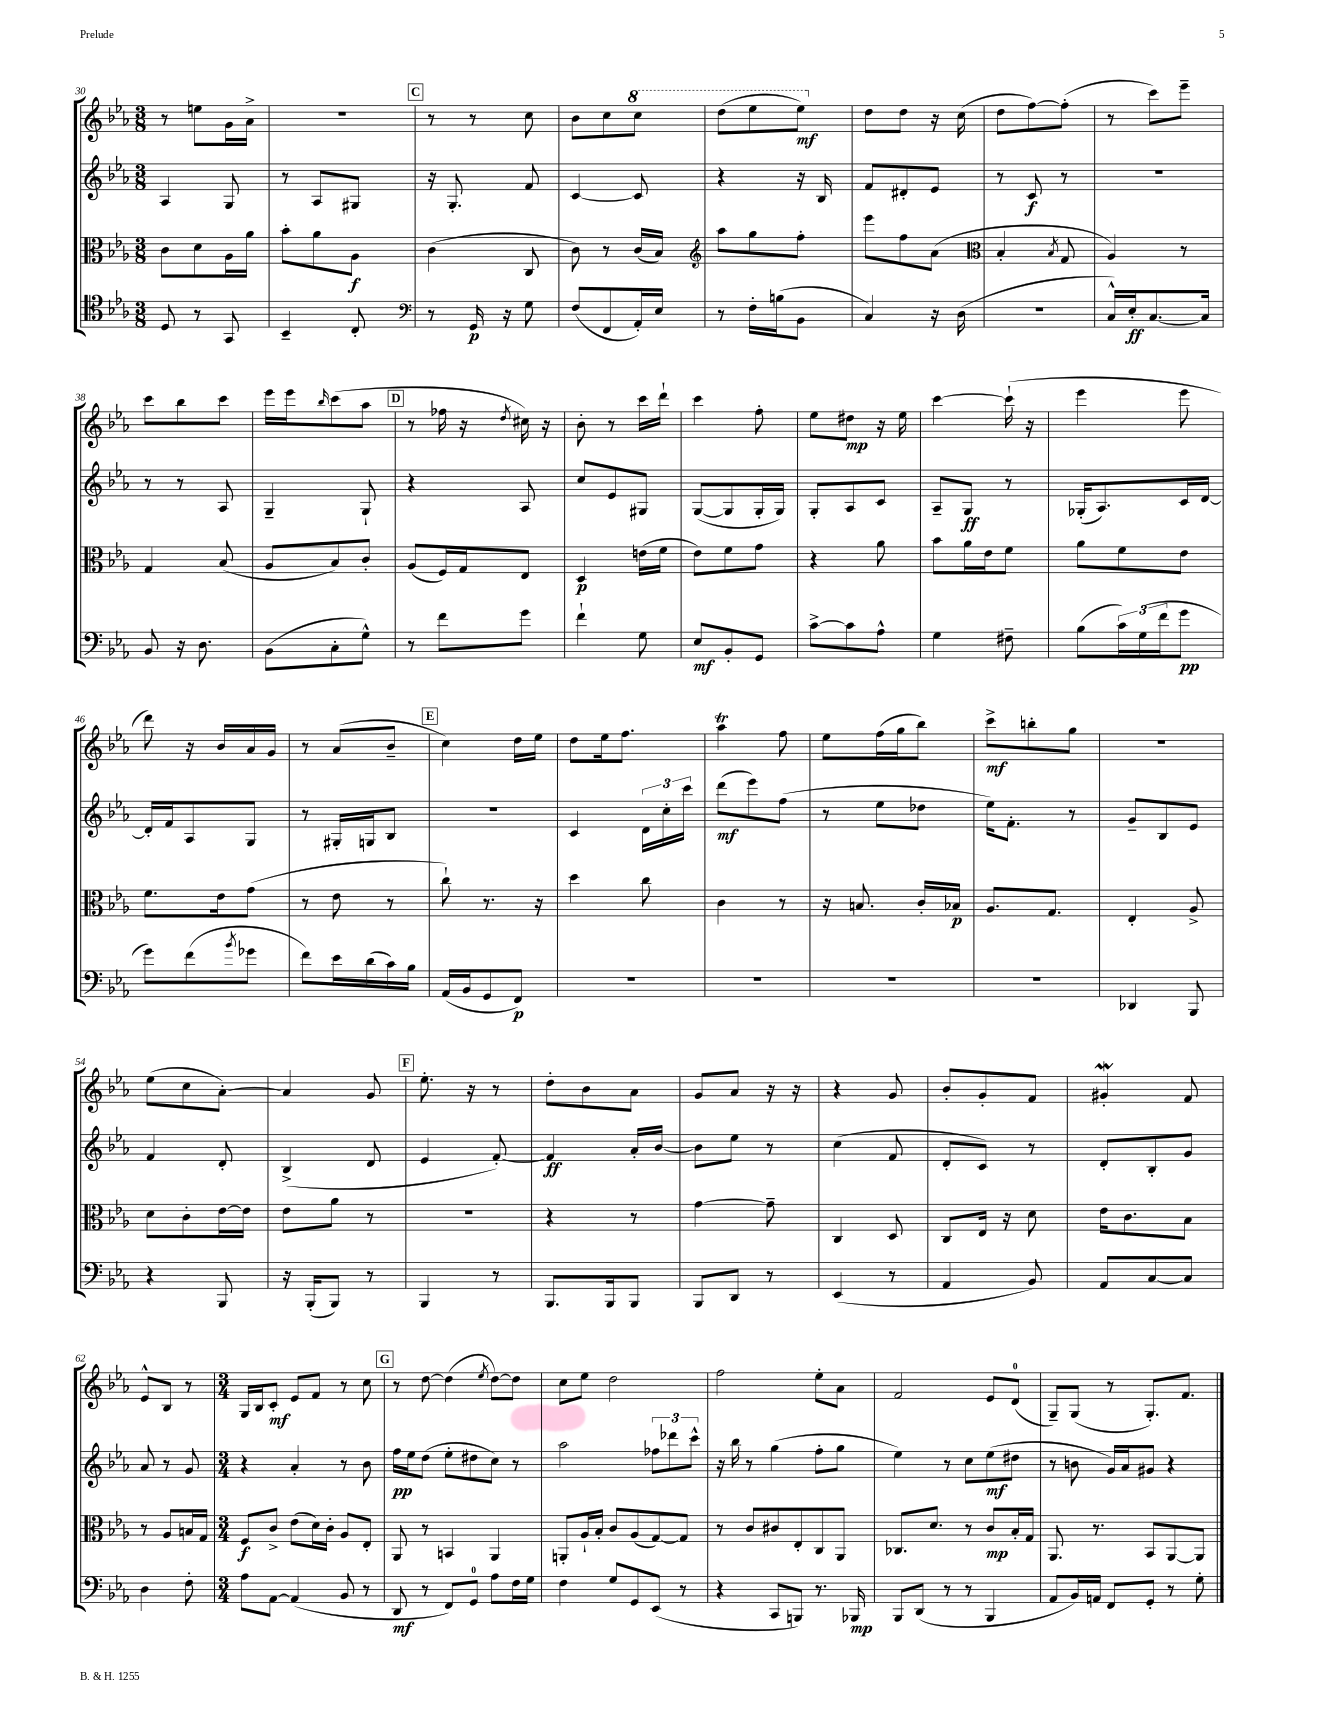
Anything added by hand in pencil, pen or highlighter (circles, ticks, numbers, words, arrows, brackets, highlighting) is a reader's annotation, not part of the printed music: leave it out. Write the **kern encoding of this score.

**kern	**kern	**kern	**kern
*staff4	*staff3	*staff2	*staff1
*clefC4	*clefC3	*clefG2	*clefG2
*k[b-e-a-]	*k[b-e-a-]	*k[b-e-a-]	*k[b-e-a-]
*M3/8	*M3/8	*M3/8	*M3/8
8D	8c	4A-	8r
8r	8d	.	8ee
8GG	16A-	8G	16g
.	16a-	.	16a-^
=	=	=	=
4BB-~	8b-'	8r	4.r
.	8a-	8A-	.
8C'	8A-	8G#	.
=	=	=	=
*clefF4	*	*	*
8r	(4c	16r	8r
.	.	8.G'	.
16GG	.	.	8r
16r	.	.	.
8G	8C	8f	8cc
=	=	=	=
(8F	8c)	[4c	8b-
8FF	8r	.	8cc
16AA-')	(16c	8c]	8ccc
16E-	16B-)	.	.
=	=	=	=
*	*clefG2	*	*
8r	8aa-	4r	(8ddd
16F'	8gg	.	8eee-
(16B	.	.	.
8BB-	8ff'	16r	8eee-)
.	.	16B-	.
=	=	=	=
4C)	8eee-	8f	8dd
.	8ff	8d#'	8dd
16r	(8a-	8e-	16r
(16D	.	.	(16cc
=	=	=	=
*	*clefC3	*	*
4.r	4B-'	8r	8dd
.	.	8c	[8ff)
.	8qB-	.	.
.	8G	8r	(8ff']
=	=	=	=
16C^^)	4A-)	4.r	8r
16E-'	.	.	.
[8.C	.	.	8ccc)
.	8r	.	8eee-~
16C]	.	.	.
=	=	=	=
8BB-	4G	8r	8ccc
16r	.	8r	8bb-
8.D	.	.	.
.	(8B-	8A-	8ccc
=	=	=	=
(8BB-	8A-	4G~	16eee-
.	.	.	16eee-
.	.	.	16qqbb-
8C'	8B-)	.	(8ccc
8G^^)	8c'	8G`	8aa-
=	=	=	=
8r	(8A-	4r	8r
8f	16F)	.	16ff-
.	16G	.	16r
.	.	.	8qdd
8g	8E-	8A-	16cc#)
.	.	.	16r
=	=	=	=
4f`	4D	8cc	8b-'
.	.	8e-	8r
8G	(16e	8G#	16ccc
.	16f	.	16ddd`
=	=	=	=
8E-	8e-)	([8G	4ccc
8BB-'	8f	8G]	.
8GG	8g	16G'	8ff'
.	.	16G)	.
=	=	=	=
[8c^	4r	8G'	8ee-
8c]	.	8A-	8dd#
8A-^^	8a-	8c	16r
.	.	.	16ee-
=	=	=	=
4G	8b-	8A-~	[4ccc
.	16a-	8G	.
.	16e-	.	.
8F#~	8f	8r	(16ccc`]
.	.	.	16r
=	=	=	=
(8B-	8a-	(16G-'	4eee-
.	.	8.A-)	.
24c)	8f	.	.
(24G	.	.	.
24f	.	.	.
8g	8e-	16c	8eee-
.	.	[16d	.
=	=	=	=
8g)	8.f	16d']	8ddd)
.	.	16f	.
(8f	.	8A-	16r
.	16e-	.	16b-
8qb-	.	.	.
8g-	(8g	8G	16a-
.	.	.	16g
=	=	=	=
8f)	8r	8r	8r
16e-	8e-	16G#'	(8a-
(16d	.	16G	.
16c)	8r	8B-	8b-~
16B-	.	.	.
=	=	=	=
(16AA-	8cc`)	4.r	4cc)
16BB-	.	.	.
8GG	8.r	.	.
8FF)	.	.	16dd
.	16r	.	16ee-
=	=	=	=
4.r	4dd	4c	8dd
.	.	.	16ee-
.	.	.	8.ff
.	8cc	24d	.
.	.	24cc'	.
.	.	24ccc	.
=	=	=	=
4.r	4c	(8ddd	4aa-
.	.	8eee-)	.
.	8r	(8ff	8ff
=	=	=	=
4.r	16r	8r	8ee-
.	8.B	.	.
.	.	8ee-	(16ff
.	.	.	16gg
.	16c'	8dd-	8bb-)
.	16B-	.	.
=	=	=	=
4.r	8.A-	16ee-)	8ccc^
.	.	8.f'	.
.	.	.	8bb'
.	8.G	.	.
.	.	8r	8gg
=	=	=	=
4DD-	4E-'	8g~	4.r
.	.	8B-	.
8BBB-	8A-^	8e-	.
=	=	=	=
4r	8d	4f	(8ee-
.	8c'	.	8cc
8BBB-	[16e-	8d'	[8a-')
.	16e-]	.	.
=	=	=	=
16r	8e-	(4B-^	4a-]
(16BBB-'	.	.	.
8BBB-)	8a-	.	.
8r	8r	8d	8g
=	=	=	=
4BBB-	4.r	4e-	8.ee-'
.	.	.	16r
8r	.	[8f')	8r
=	=	=	=
8.BBB-	4r	4f]	8dd'
.	.	.	8b-
16BBB-	.	.	.
8BBB-	8r	16a-'	8a-
.	.	[16b-	.
=	=	=	=
8BBB-	[4g	8b-]	8g
8DD	.	8ee-	8a-
8r	8g~]	8r	16r
.	.	.	16r
=	=	=	=
(4EE-	4C	(4cc	4r
8r	8D	8f	8g
=	=	=	=
4AA-	8C	8d'	8b-'
.	16E-	8c)	8g'
.	16r	.	.
8BB-)	8d	8r	8f
=	=	=	=
8AA-	16e-	8d'	4g#'
.	8.c	.	.
[8C	.	8B-'	.
8C]	8B-	8g	8f
=	=	=	=
4D	8r	8a-	8e-^^
.	8A-	8r	8B-
8F'	16B	8g	8r
.	16G	.	.
=	=	=	=
*M3/4	*M3/4	*M3/4	*M3/4
8A-	8F	4r	16G
.	.	.	16B-
[8AA-	8c^	.	8c'
(4AA-]	(8e-	4a-'	8e-
.	16d)	.	8f
.	16c'	.	.
8BB-	8A-	8r	8r
8r	8E-'	8b-	8cc
=	=	=	=
8DD	8AA-	16ff	8r
.	.	16ee-	.
8r	8r	(8dd	[8dd
8FF)	4BB	8ee-'	(4dd]
8GG	.	8dd#	.
.	.	.	8qee-
8A-	4AA-	8cc)	[8dd)
16F	.	8r	8dd]
16G	.	.	.
=	=	=	=
4F	8AA'	2aa-	8cc
.	16A-`	.	8ee-
.	16B-'	.	.
8G	8c	.	2dd
8GG	(8A-	.	.
(8EE-	[8G)	12ff-	.
.	.	12ddd-	.
8r	8G]	.	.
.	.	12ccc^^	.
=	=	=	=
4r	8r	16r	2ff
.	.	16bb-	.
.	8c	8r	.
8CC	8c#	(4gg	.
8BBB)	8E-'	.	.
8.r	8C	8ff'	8ee-'
.	8AA-	8gg	8a-
16BBB-	.	.	.
=	=	=	=
8BBB-	8.C-	4ee-)	2f
(8DD	.	.	.
.	8.d	.	.
8r	.	8r	.
8r	8r	8cc	.
4BBB-	8c	(8ee-	8e-
.	16B-'	8dd#	(8d
.	16G	.	.
=	=	=	=
8AA-	8.AA-	8r	8G~)
16BB-)	.	8b	(8G
16AA	8.r	.	.
8FF	.	16g)	8r
.	.	16a-	.
8GG'	8BB-	8g#	8.G')
8r	[8AA-	4r	.
.	.	.	8.f
8G'	8AA-]	.	.
==	==	==	==
*-	*-	*-	*-
